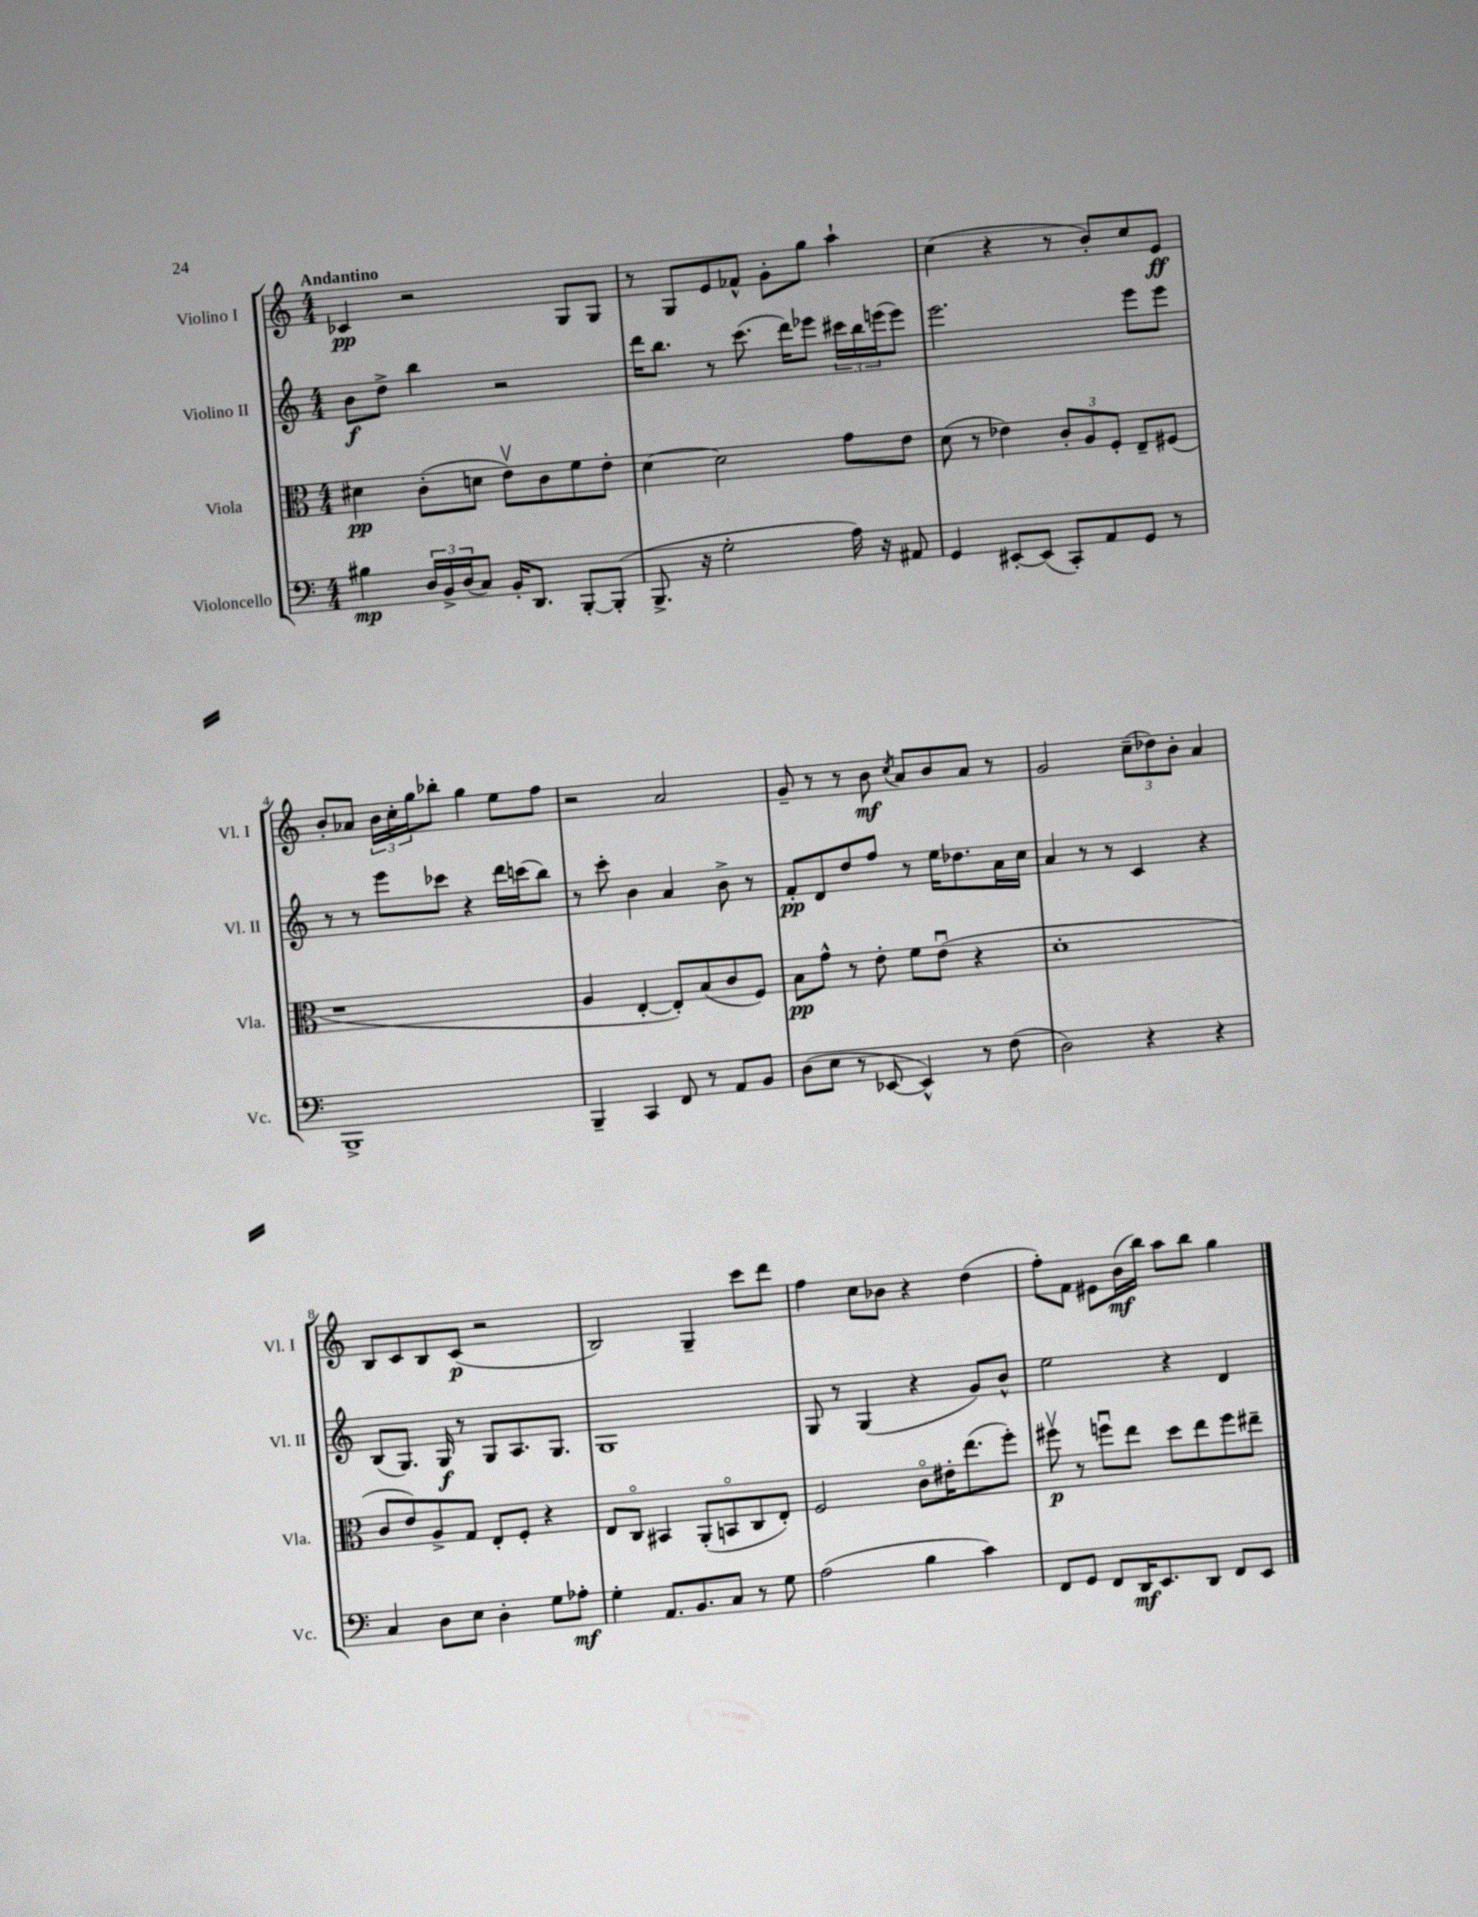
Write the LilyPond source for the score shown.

<<
\new StaffGroup <<
\new Staff = "s0" \with { instrumentName = "Violino I" shortInstrumentName = "Vl. I" } {
    \clef treble \key c \major \numericTimeSignature \time 4/4 \tempo "Andantino"
    ces'4\pp r2 g8 g8 |
    r8 g8 e'8 fes'8-^ g'8-. g''8 a''4-! |
    c''4( r4 r8 b'8-.) c''8 e'8\ff |
    b'8-. aes'8 \tuplet 3/2 { b'16 c''16-. g''16 } bes''8-. g''4 e''8 f''8 |
    r2 a'2 |
    g'8-- r8 r8 b'8\mf \acciaccatura { c''8 } a'8 b'8 a'8 r8 |
    g'2 \tuplet 3/2 { c''8--( des''8) b'8-. } a'4 |
    b8 c'8 b8 c'8\p( r2 |
    b2) g4-- c'''8 d'''8 |
    f''4 c''8 bes'8 r4 d''4( |
    f''8-.) f'8 eis'8 b'16\mf( b''16) a''8 b''8 g''4 \bar "|." |
}
\new Staff = "s1" \with { instrumentName = "Violino II" shortInstrumentName = "Vl. II" } {
    \clef treble \key c \major \numericTimeSignature \time 4/4
    b'8\f d''8-> b''4 r2 |
    d'''16 b''8. r8 c'''8.( d'''16) ees'''8 \tuplet 3/2 { cis'''16 b''16 e'''16( } e'''8) |
    e'''2. e'''8 e'''8 |
    r8 r8 e'''8 ces'''8 r4 d'''16 c'''16( b''8) |
    r8 c'''8-. b'4 a'4 b'8-> r8 |
    f'8-.\pp d'8 d''8 f''8 r8 e''16 des''8. a'16 c''16 |
    a'4 r8 r8 c'4 r4 |
    b8( g8.) g16\f r8 g8 a8. g8. |
    g1 |
    g8 r8 g4( r4 g'8) b'8-^ |
    e''2 r4 d'4 \bar "|." |
}
\new Staff = "s2" \with { instrumentName = "Viola" shortInstrumentName = "Vla." } {
    \clef alto \key c \major \numericTimeSignature \time 4/4
    dis'4\pp c'8-.( d'8 e'8\upbow) c'8 f'8 e'8-. |
    d'4~ d'2 g'8 e'8 |
    d'8( r8 ees'4) \tuplet 3/2 { c'8-. a8 f8-. } e8-- fis8( |
    r1 |
    a4 e4~-. e8-.) b8( c'8 f8) |
    b8\pp g'8-^ r8 e'8-. f'8 e'8\downbow( r4 |
    d'1-. |
    c'8 e'8) a8-> g8 e8-. f8-. r4 |
    e8 c8\flageolet bis,4 a,8-.( b,8\flageolet c8 e8-.) |
    f2 c'8\flageolet eis'16-. e''8.( f''8-.) |
    fis''8\upbow\p r8 f''8\downbow e''8 d''8 e''8 f''8 eis''8-- \bar "|." |
}
\new Staff = "s3" \with { instrumentName = "Violoncello" shortInstrumentName = "Vc." } {
    \clef bass \key c \major \numericTimeSignature \time 4/4
    bis4\mp \tuplet 3/2 { d16 b,16-> d16( } c8) b,16-. d,8. b,,8~-. b,,8-.( |
    b,,8.-> r16 g2-. a16) r16 ais,8 |
    g,4 eis,8~-. eis,8( c,8-.) a,8 g,8 r8 |
    b,,1-> |
    b,,4-- c,4 f,8 r8 a,8 b,8 |
    d8( e8 r8 ees,8~ ees,4-^) r8 f8( |
    d2) r4 r4 |
    c4 d8 e8 d4-. g8 aes8-.\mf |
    g4-. a,8. b,8. c8 r8 g8 |
    a2( b4 c'4) |
    f,8 g,8 f,8 d,16\mf e,8. d,8 f,8 e,8 \bar "|." |
}
>>
>>
